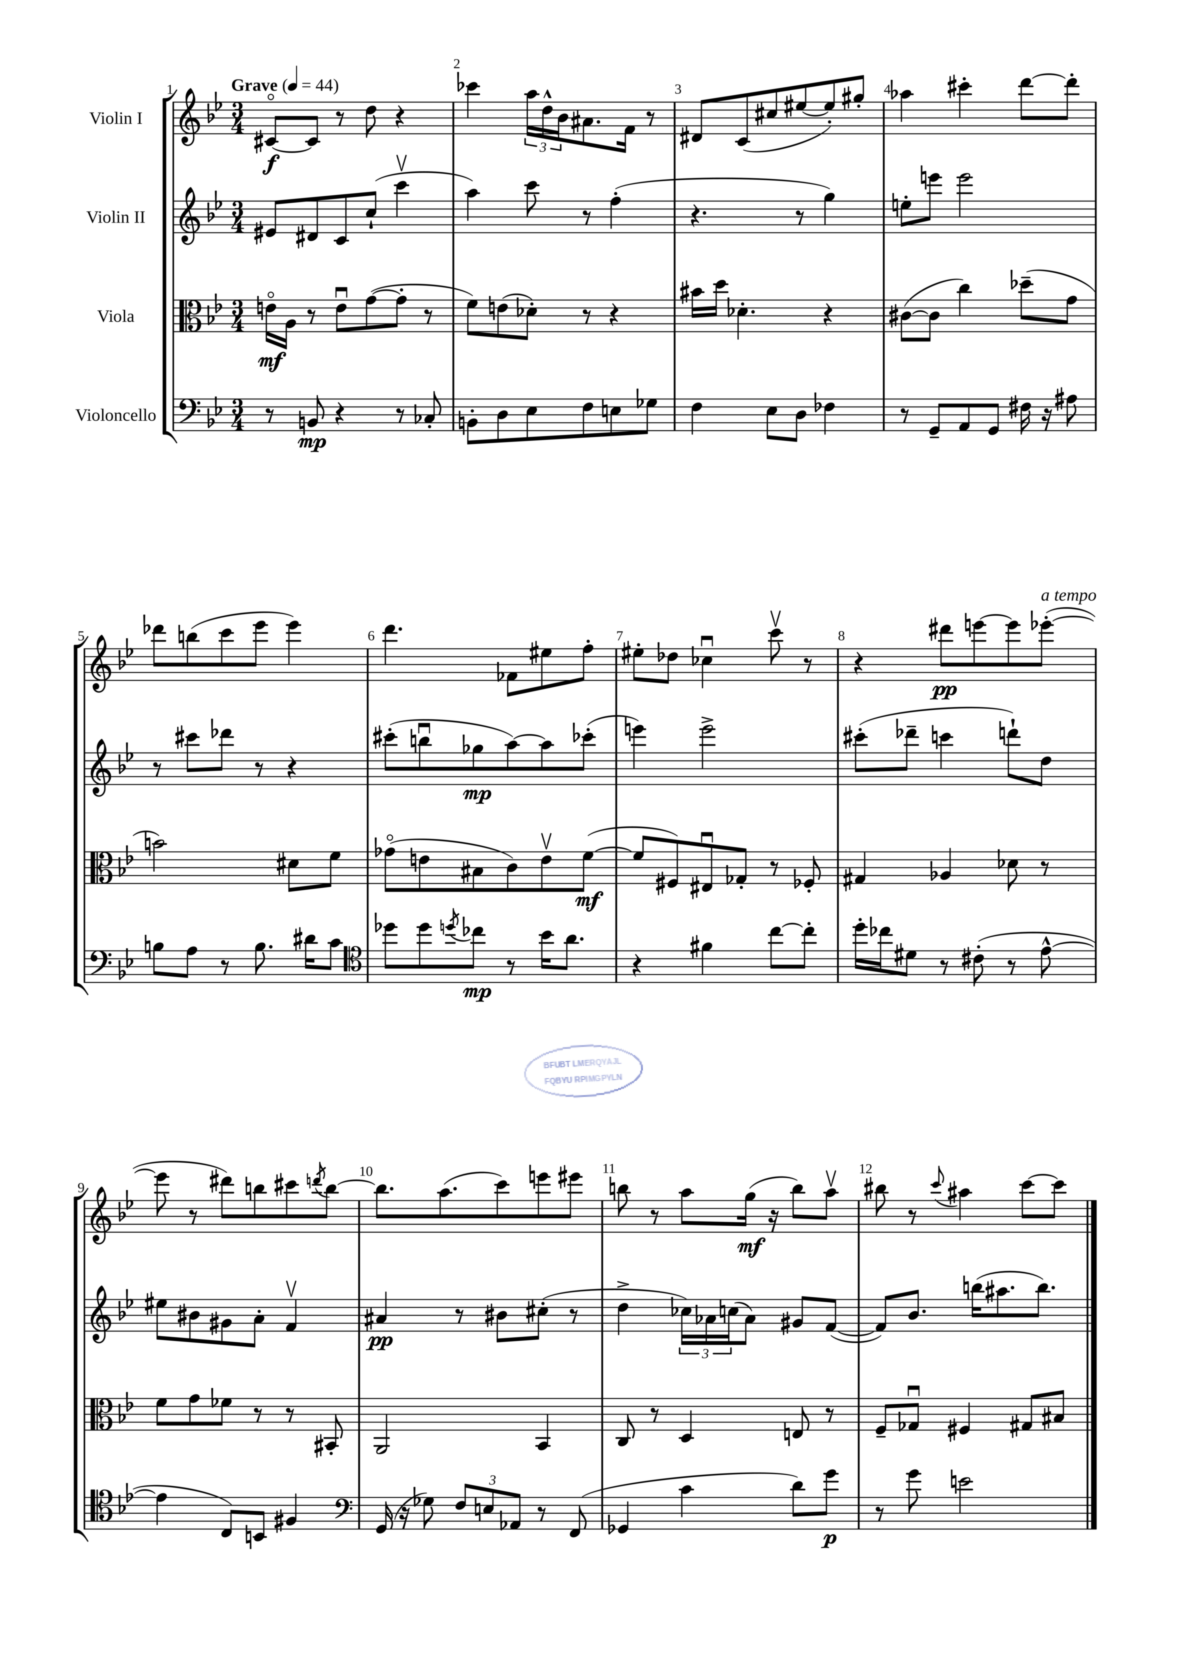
<<
\new StaffGroup <<
\new Staff = "s0" \with { instrumentName = "Violin I" } {
    \clef treble \key bes \major \numericTimeSignature \time 3/4 \tempo "Grave" 4 = 44
    cis'8~\flageolet\f cis'8 r8 d''8 r4 |
    ces'''4 \tuplet 3/2 { a''16 d''16-^ bes'16 } ais'8. f'16 r8 |
    dis'8 c'8( cis''8 eis''8~ eis''8-.) gis''8-. |
    aes''4 cis'''4-. d'''8~ d'''8-. |
    des'''8 b''8( c'''8 ees'''8 ees'''4) |
    d'''4. fes'8 eis''8 f''8-. |
    eis''8-. des''8 ces''4\downbow c'''8\upbow r8 |
    r4 dis'''8\pp e'''8~ e'''8 ees'''8~-.^\markup { \italic "a tempo" }( |
    ees'''8 r8 dis'''8) b''8 cis'''8 \acciaccatura { d'''8 } b''8~ |
    b''8. a''8.( c'''8) e'''8 eis'''8 |
    b''8 r8 a''8 g''16\mf( r16 b''8) a''8\upbow |
    bis''8 r8 \appoggiatura { c'''8 } ais''4 c'''8~ c'''8 \bar "|." |
}
\new Staff = "s1" \with { instrumentName = "Violin II" } {
    \clef treble \key bes \major \numericTimeSignature \time 3/4
    eis'8 dis'8 c'8 c''8-!( c'''4\upbow |
    a''4) c'''8 r8 f''4-.( |
    r4. r8 g''4) |
    e''8-. e'''8 e'''2 |
    r8 cis'''8 des'''8 r8 r4 |
    cis'''8-.( b''8\downbow ges''8\mp a''8~) a''8 ces'''8-.( |
    e'''4) e'''2-> |
    cis'''8-.( des'''8-- c'''4 d'''8-!) d''8 |
    eis''8 bis'8 gis'8 a'8-. f'4\upbow |
    ais'4\pp r8 bis'8 cis''8-.( r8 |
    d''4-> \tuplet 3/2 { ces''16) aes'16 c''16( } aes'8) gis'8 f'8~( |
    f'8) bes'8. b''16( ais''8. b''8.) \bar "|." |
}
\new Staff = "s2" \with { instrumentName = "Viola" } {
    \clef alto \key bes \major \numericTimeSignature \time 3/4
    e'16\flageolet\mf a16 r8 e'8\downbow g'8~( g'8-. r8 |
    f'8) e'8( des'8-.) r8 r4 |
    bis'16 d''16 des'4.-. r4 |
    cis'8~( cis'8 c''4) des''8--( g'8 |
    b'2) dis'8 f'8 |
    ges'8\flageolet( e'8 bis8 c'8) e'8\upbow f'8~\mf( |
    f'8 fis8) eis8\downbow ges8-. r8 fes8-. |
    gis4 aes4 des'8 r8 |
    f'8 g'8 fes'8 r8 r8 bis,8-. |
    a,2 bes,4 |
    c8 r8 d4 e8 r8 |
    f8-- ges8\downbow fis4 gis8 bis8 \bar "|." |
}
\new Staff = "s3" \with { instrumentName = "Violoncello" } {
    \clef bass \key bes \major \numericTimeSignature \time 3/4
    r8 b,8\mp r4 r8 ces8-. |
    b,8-. d8 ees8 f8 e8 ges8 |
    f4 ees8 d8 fes4 |
    r8 g,8-- a,8 g,8 fis16 r16 ais8 |
    b8 a8 r8 b8. dis'16 c'8 |
    \clef tenor des''8 des''8 \acciaccatura { d''8 } ces''8\mp r8 bes'16 a'8. |
    r4 fis'4 c''8~ c''8-. |
    d''16-. ces''16 dis'8 r8 cis'8-.( r8 ees'8~-^ |
    ees'4 c8) b,8 fis4 |
    \clef bass g,16( r16 ges8) \tuplet 3/2 { f8 e8 aes,8 } r8 f,8( |
    ges,4 c'4 d'8) g'8\p |
    r8 g'8 e'2 \bar "|." |
}
>>
>>
\layout { \context { \Score \override BarNumber.break-visibility = ##(#f #t #t) barNumberVisibility = #all-bar-numbers-visible } }
